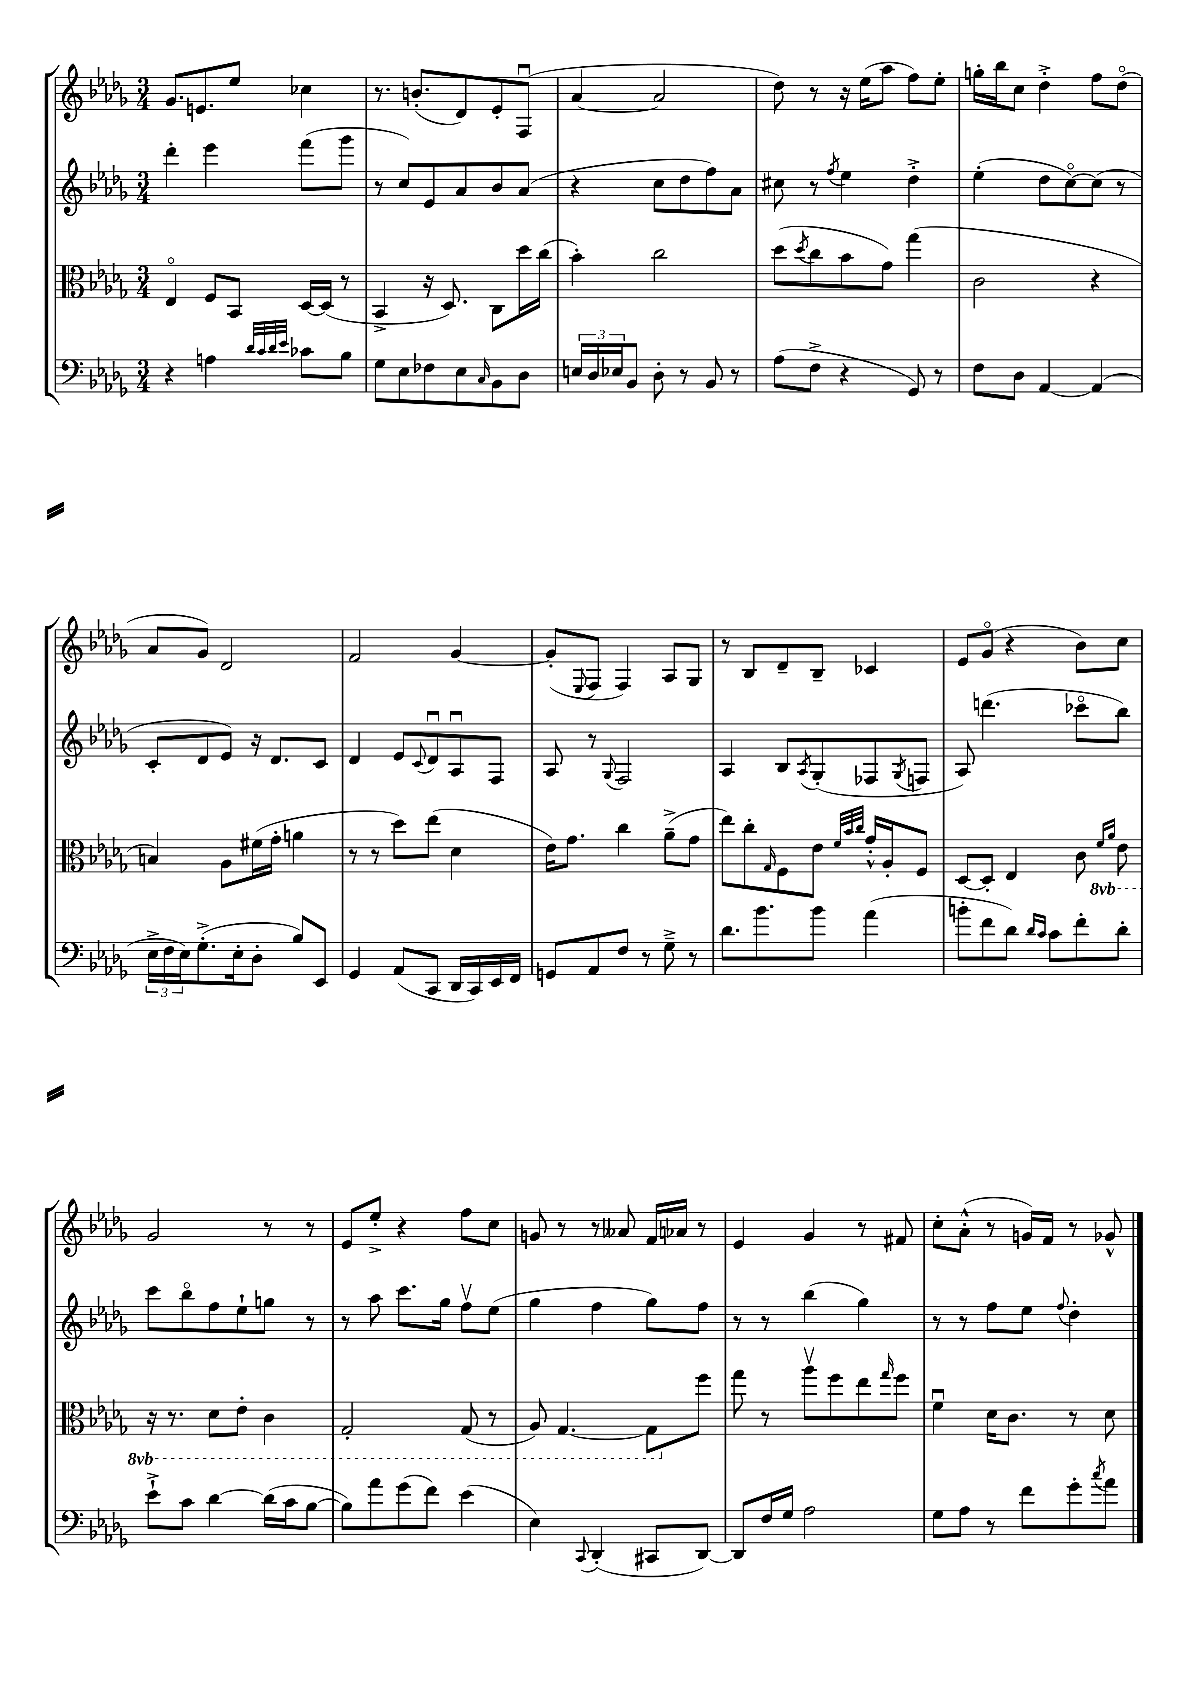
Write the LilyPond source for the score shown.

<<
\new StaffGroup <<
\new Staff = "s0" {
    \clef treble \key des \major \numericTimeSignature \time 3/4
    ges'8. e'8. ees''8 ces''4 |
    r8. b'8.-.( des'8) ees'8-. f8\downbow( |
    aes'4~ aes'2 |
    des''8) r8 r16 ees''16( aes''8 f''8) ees''8-. |
    g''16-. bes''16 c''8 des''4-.-> f''8 des''8\flageolet( |
    aes'8 ges'8) des'2 |
    f'2 ges'4~ |
    ges'8-.( \appoggiatura { ees8 } f8 f4) aes8 ges8 |
    r8 bes8 des'8-- bes8-- ces'4 |
    ees'8 ges'8\flageolet( r4 bes'8) c''8 |
    ges'2 r8 r8 |
    ees'8 ees''8-.-> r4 f''8 c''8 |
    g'8 r8 r8 aeses'8 f'16 aes'16 r8 |
    ees'4 ges'4 r8 fis'8 |
    c''8-. aes'8-.-^( r8 g'16) f'16 r8 ges'8-^ \bar "|." |
}
\new Staff = "s1" {
    \clef treble \key des \major \numericTimeSignature \time 3/4
    des'''4-. ees'''4 f'''8( ges'''8 |
    r8 c''8) ees'8 aes'8 bes'8 aes'8( |
    r4 c''8 des''8 f''8) aes'8 |
    cis''8 r8 \acciaccatura { f''8 } ees''4 des''4-.-> |
    ees''4-.( des''8 c''8~\flageolet) c''8( r8 |
    c'8-. des'8 ees'8) r16 des'8. c'8 |
    des'4 ees'8 \appoggiatura { c'8 } des'8\downbow aes8\downbow f8 |
    aes8 r8 \appoggiatura { ges8 } f2 |
    aes4 bes8 \acciaccatura { aes8 } ges8-.( fes8 \acciaccatura { ges8 } f8 |
    aes8) d'''4.( ces'''8\flageolet bes''8) |
    c'''8 bes''8\flageolet f''8 ees''8-! g''8 r8 |
    r8 aes''8 c'''8. ges''16 f''8\upbow ees''8( |
    ges''4 f''4 ges''8) f''8 |
    r8 r8 bes''4( ges''4) |
    r8 r8 f''8 ees''8 \appoggiatura { f''8 } des''4-. \bar "|." |
}
\new Staff = "s2" {
    \clef alto \key des \major \numericTimeSignature \time 3/4 \set Staff.ottavationMarkups = #ottavation-simple-ordinals
    ees4\flageolet f8 bes,8 des16~ des16( r8 |
    bes,4-> r16 des8.) c8 des''16 c''16( |
    bes'4-.) c''2 |
    des''8( \acciaccatura { des''8 } c''8 bes'8 ges'8) ges''4( |
    c'2 r4 |
    b4) aes8 fis'16( ges'16-. a'4 |
    r8 r8 des''8) ees''8( des'4 |
    ees'16) ges'8. c''4 aes'8--->( ges'8 |
    ees''8) c''8-. \grace { ges16 } f8 ees'8 \grace { f'32 bes'32 c''32 } ges'16-.-^ aes16-. f8 |
    des8~ des8-. ees4 c'8 \ottava #-1 \grace { f16 aes16 } ees8 |
    r16 r8. des8 ees8-. c4 |
    ges,2-. ges,8( r8 |
    aes,8) ges,4.~ ges,8 \ottava #0 f''8 |
    ges''8 r8 aes''8\upbow f''8 ees''8 \grace { ges''16 } f''8 |
    f'4\downbow des'16 c'8. r8 des'8 \bar "|." |
}
\new Staff = "s3" {
    \clef bass \key des \major \numericTimeSignature \time 3/4
    r4 a4 \grace { des'32 c'32 des'32 ees'32 } ces'8 bes8 |
    ges8 ees8 fes8 ees8 \grace { c16 } bes,8 des8 |
    \tuplet 3/2 { e16 des16 ees16 } bes,8 des8-. r8 bes,8 r8 |
    aes8( f8-> r4 ges,8) r8 |
    f8 des8 aes,4~ aes,4( |
    \tuplet 3/2 { ees16-> f16 ees16) } ges8.-.->( ees16-. des8-. bes8) ees,8 |
    ges,4 aes,8( c,8 des,16 c,16) ees,16 f,16 |
    g,8 aes,8 f8 r8 ges8---> r8 |
    des'8. bes'8. bes'8 aes'4( |
    b'8-. f'8 des'8) \grace { des'16 c'16 } c'8 f'8-. des'8-. |
    ees'8-!-> c'8 des'4~ des'16( c'16 bes8~ |
    bes8) aes'8 ges'8( f'8) ees'4( |
    ees4) \appoggiatura { c,8 } des,4-.( cis,8 des,8~) |
    des,8 f16 ges16 aes2 |
    ges8 aes8 r8 f'8 ges'8-. \acciaccatura { c''8 } aes'8 \bar "|." |
}
>>
>>
\layout { \context { \Score \remove "Bar_number_engraver" } }
